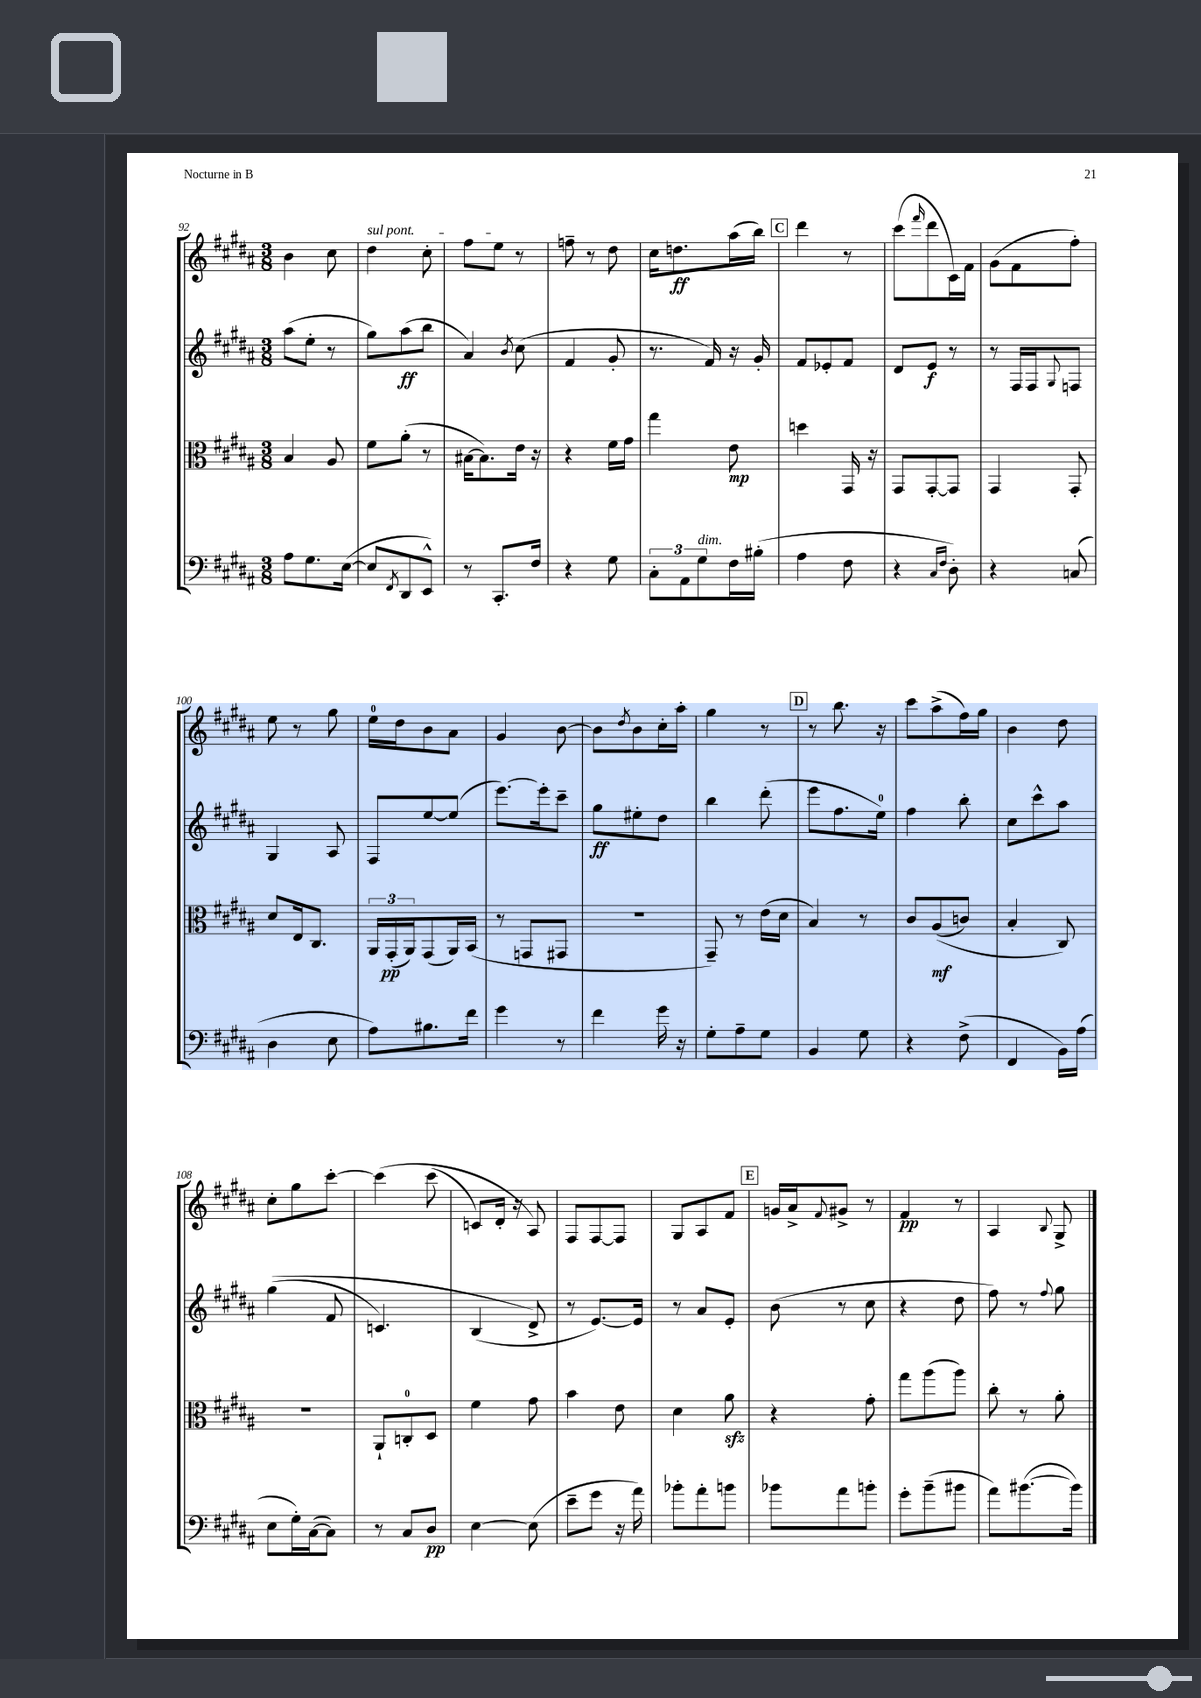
<<
\new StaffGroup <<
\new Staff = "s0" {
    \clef treble \key b \major \numericTimeSignature \time 3/8
    b'4 cis''8 |
    \once \override TextSpanner.bound-details.left.text = \markup { \italic "sul pont." } dis''4\startTextSpan cis''8-. |
    fis''8 e''8\stopTextSpan r8 |
    f''8-- r8 dis''8 |
    cis''16 d''8.\ff ais''16( b''16) |
    \mark \markup { \box "C" } dis'''4 r8 |
    cis'''8( \grace { fis'''16 } dis'''8 cis'16) fis'16 |
    gis'8( fis'8 fis''8-.) |
    e''8 r8 gis''8 |
    e''16-0 dis''16 b'8 ais'8 |
    gis'4 b'8~ |
    b'8 \acciaccatura { dis''8 } b'8 cis''16-. ais''16-. |
    gis''4 r8 |
    \mark \markup { \box "D" } r8 b''8. r16 |
    cis'''8 ais''8->( fis''16) gis''16 |
    b'4 dis''8 |
    cis''8-. gis''8 cis'''8~-. |
    cis'''4\( cis'''8( |
    c'8) dis'16-. r16 ais8\) |
    fis8 fis8~ fis8 |
    gis8 ais8 fis'8 |
    \mark \markup { \box "E" } g'16 ais'16-> \appoggiatura { fis'8 } gis'8-> r8 |
    fis'4\pp r8 |
    ais4 \appoggiatura { b8 } gis8-> \bar "|." |
}
\new Staff = "s1" {
    \clef treble \key b \major \numericTimeSignature \time 3/8
    ais''8( e''8-. r8 |
    gis''8) ais''8\ff( b''8 |
    ais'4) \acciaccatura { b'8 } cis''8( |
    fis'4 gis'8-. |
    r8. fis'16) r16 gis'16-. |
    \mark \markup { \box "C" } fis'8 ees'8-. fis'8 |
    dis'8 e'8\f r8 |
    r8 fis16 fis16 \appoggiatura { gis8 } f8 |
    gis4 ais8 |
    fis8 e''8~ e''8( |
    e'''8.~) e'''16-. cis'''8-- |
    gis''8\ff eis''8-. dis''8 |
    b''4 dis'''8-.( |
    \mark \markup { \box "D" } e'''8 fis''8. e''16-0) |
    fis''4 b''8-. |
    cis''8 cis'''8-^ ais''8 |
    gis''4(\( fis'8 |
    c'4.) |
    b4( dis'8->\) |
    r8 e'8.~) e'16 |
    r8 ais'8 e'8-. |
    \mark \markup { \box "E" } b'8( r8 cis''8 |
    r4 dis''8 |
    fis''8) r8 \appoggiatura { fis''8 } gis''8 \bar "|." |
}
\new Staff = "s2" {
    \clef alto \key b \major \numericTimeSignature \time 3/8
    b4 ais8 |
    fis'8 ais'8-.( r8 |
    bis16~ bis8.) e'16 r16 |
    r4 fis'16 gis'16 |
    gis''4 e'8\mp |
    \mark \markup { \box "C" } d''4 gis,16 r16 |
    gis,8 gis,8~-. gis,8 |
    gis,4 gis,8-. |
    dis'8 e16 cis8. |
    \tuplet 3/2 { ais,16 gis,16-.\pp( ais,16) } gis,8( ais,16) b,16( |
    r8 g,8 gis,8 |
    R4. |
    gis,8--) r8 e'16( dis'16 |
    \mark \markup { \box "D" } b4) r8 |
    cis'8 ais8\mf(\( c'8) |
    b4-. cis8\) |
    R4. |
    ais,8-! c8-0-. dis8 |
    fis'4 gis'8 |
    b'4 e'8 |
    dis'4 ais'8\sfz |
    \mark \markup { \box "E" } r4 gis'8-. |
    gis''8 ais''8( ais''8) |
    cis''8-. r8 ais'8-. \bar "|." |
}
\new Staff = "s3" {
    \clef bass \key b \major \numericTimeSignature \time 3/8
    ais8 gis8. e16~( |
    e8 \acciaccatura { fis,8 } dis,8 e,8-^) |
    r8 cis,8.-. fis16 |
    r4 gis8 |
    \tuplet 3/2 { cis8-. ais,8 gis8^\markup { \italic "dim." } } fis16 bis16-.( |
    \mark \markup { \box "C" } ais4 fis8 |
    r4 \grace { cis16 fis16 } dis8-.) |
    r4 c8( |
    dis4 e8 |
    ais8) bis8. fis'16 |
    gis'4 r8 |
    fis'4 gis'16 r16 |
    gis8-. ais8-- gis8 |
    \mark \markup { \box "D" } b,4 gis8 |
    r4 fis8->( |
    fis,4 b,16) ais16( |
    e8 gis16-.) cis16~( cis8) |
    r8 cis8 dis8\pp |
    e4~ e8( |
    e'8-- gis'8 r16 ais'16) |
    bes'8-. ais'8-. b'8 |
    \mark \markup { \box "E" } bes'8 ais'8 b'8-. |
    gis'8-. b'8--( bis'8 |
    ais'8) bis'8.~( bis'16) \bar "|." |
}
>>
>>
\layout { \context { \Score currentBarNumber = #92 } }
